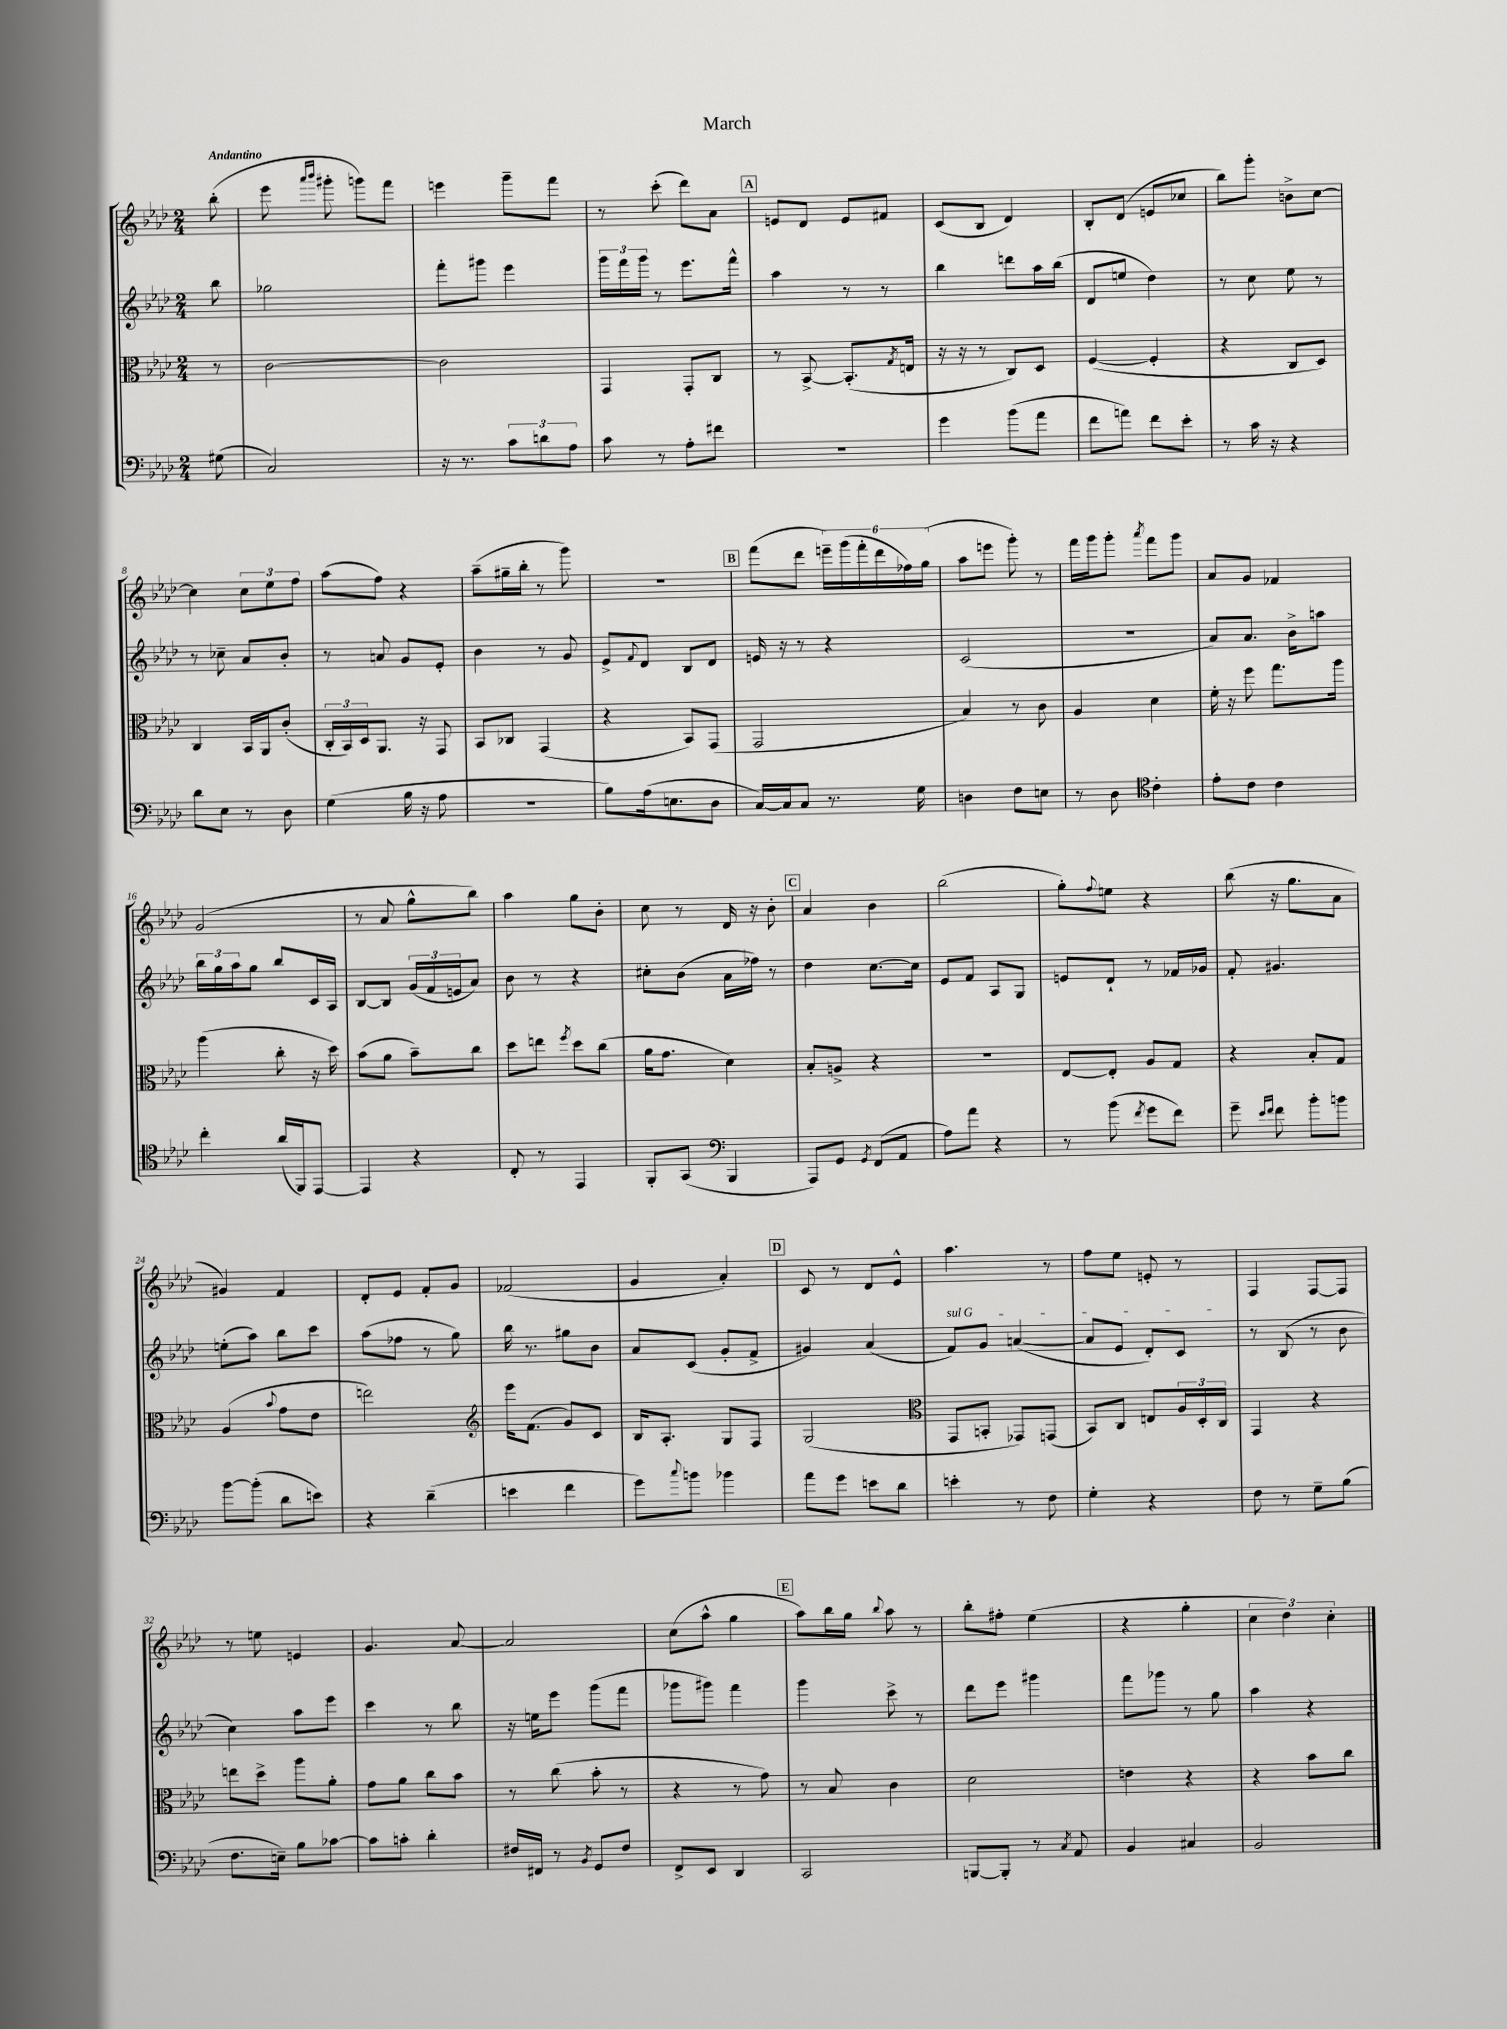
\header { title = "March" }
<<
\new StaffGroup <<
\new Staff = "s0" {
    \clef treble \key aes \major \numericTimeSignature \time 2/4 \partial 8 \tempo "Andantino"
    bes''8-.( |
    ees'''8 \grace { aes'''16 bes'''16 } gis'''8-. g'''8) f'''8 |
    e'''4 g'''8-- f'''8 |
    r8 c'''8-.( des'''8) aes'8 |
    \mark \markup { \box "A" } e'8 des'8 e'8 fis'8 |
    c'8( bes8 des'4) |
    bes8-. des'8( e'8 ces''8 |
    bes''8) g'''8-. b'8-> c''8~ |
    c''4 \tuplet 3/2 { c''8 ees''8 f''8 } |
    aes''8( f''8) r4 |
    aes''8--( gis''16-- bes''16-. r8 g'''8) |
    R2 |
    \mark \markup { \box "B" } f'''8( des'''8 \tuplet 6/4 { e'''16--) g'''16( f'''16-. des'''16 fes''16) g''16( } |
    aes''8 e'''8 g'''8-.) r8 |
    f'''16 g'''16 g'''8-. \acciaccatura { aes'''8 } f'''8 g'''8 |
    aes'8 g'8 fes'4 |
    g'2( |
    r8 aes'8 g''8-^ bes''8) |
    aes''4 g''8 bes'8-. |
    c''8 r8 des'16 r16 bes'8-. |
    \mark \markup { \box "C" } aes'4 bes'4 |
    bes''2( |
    g''8-.) \appoggiatura { f''8 } e''8 r4 |
    bes''8( r16 g''8. aes'8 |
    gis'4) f'4 |
    des'8-. ees'8 f'8-. g'8 |
    fes'2( |
    g'4 aes'4-.) |
    \mark \markup { \box "D" } c'8 r8 des'8 ees'8-^ |
    aes''4. r8 |
    f''8 ees''8 e'8-. r8 |
    f4 f8~ f8 |
    r8 e''8 e'4 |
    g'4. aes'8~ |
    aes'2 |
    c''8( aes''8-^ g''4 |
    \mark \markup { \box "E" } aes''8) bes''16 g''16 \appoggiatura { bes''8 } aes''8 r8 |
    bes''8-. fis''8-. ees''4( |
    r4 g''4-. |
    \tuplet 3/2 { c''4 des''4) c''4-. } \bar "|." |
}
\new Staff = "s1" {
    \clef treble \key aes \major \numericTimeSignature \time 2/4 \partial 8
    bes''8 |
    ges''2 |
    f'''8-. gis'''8 ees'''4 |
    \tuplet 3/2 { g'''16 f'''16 g'''16 } r8 ees'''8. f'''16-^ |
    \mark \markup { \box "A" } aes''4 r8 r8 |
    bes''4 d'''8 aes''16 bes''16( |
    des'8 e''8 des''4) |
    r8 c''8 ees''8 r8 |
    r8 ces''8-- aes'8 bes'8-. |
    r8 a'8 g'8 ees'8-. |
    bes'4 r8 g'8 |
    ees'8-> \appoggiatura { f'8 } des'8 bes8 des'8 |
    \mark \markup { \box "B" } e'16 r16 r8 r4 |
    c'2( |
    r2 |
    aes'8) aes'8. bes'16-> a''8 |
    \tuplet 3/2 { bes''16 g''16 aes''16 } g''8 bes''8 c'16 aes16 |
    bes8~ bes8 \tuplet 3/2 { g'16( f'16 e'16 } aes'8) |
    bes'8 r8 r4 |
    cis''8-. bes'8( aes'16 fes''16) r8 |
    \mark \markup { \box "C" } des''4 c''8.~ c''16 |
    ees'8 f'8 aes8 g8 |
    e'8 des'8-! r8 fes'16 ges'16 |
    f'8-. gis'4. |
    e''8-.( aes''8) bes''8 c'''8 |
    aes''8( fes''8 r8 g''8) |
    bes''16 r8. gis''8 bes'8 |
    aes'8 c'8( g'8-. f'8-> |
    \mark \markup { \box "D" } gis'4) aes'4( |
    \once \override TextSpanner.bound-details.left.text = \markup { \italic "sul G" } f'8\startTextSpan) g'8 a'4~( |
    a'8 ees'8 des'8-.) c'8\stopTextSpan |
    r8 bes8( r8 bes'8 |
    c''4) aes''8 ees'''8 |
    c'''4 r8 bes''8 |
    r16 e''16 ees'''8 g'''8( f'''8 |
    ges'''8 gis'''8) f'''4 |
    \mark \markup { \box "E" } g'''4 c'''8-> r8 |
    des'''8 ees'''8 gis'''4 |
    f'''8 ges'''8 r8 g''8 |
    aes''4 r4 \bar "|." |
}
\new Staff = "s2" {
    \clef alto \key aes \major \numericTimeSignature \time 2/4 \partial 8
    r8 |
    c'2~ |
    c'2 |
    g,4 g,8-. c8 |
    \mark \markup { \box "A" } r8 bes,8~-> bes,8.-.( \acciaccatura { g8 } e16 |
    r16 r16 r8 c8) des8 |
    f4~( f4-. |
    r4 c8 des8) |
    c4 bes,16 aes,16 c'8-.( |
    \tuplet 3/2 { c16-. bes,16) des16 } aes,8. r16 g,8 |
    bes,8 ces8 g,4( |
    r4 bes,8) g,8( |
    \mark \markup { \box "B" } g,2 |
    bes4) r8 c'8 |
    aes4 des'4 |
    f'16-. r16 f''8 g''8. aes''16 |
    aes''4( c''8-. r16 des''16) |
    bes'8( aes'8 bes'8--) c''8 |
    des''8 e''8 \acciaccatura { f''8 } des''8 c''8( |
    aes'16 g'8. des'4) |
    \mark \markup { \box "C" } bes8-. a8-> r4 |
    r2 |
    ees8~ ees8-. aes8 g8 |
    r4 bes8-. g8 |
    aes4( \appoggiatura { bes'8 } g'8 ees'8 |
    e''2) |
    \clef treble ees'''16 f'8.( g'8) c'8 |
    bes16 aes8.-. g8 f8 |
    \mark \markup { \box "D" } g2( |
    \clef alto g,8 b,8-. ges,8) g,8( |
    bes,8) c8 e8 \tuplet 3/2 { aes16 des16-. c16 } |
    g,4 r4 |
    e''8 des''8-> aes''8 aes'8-. |
    g'8 aes'8 c''8 bes'8 |
    r8 c''8( bes'8-. r8 |
    r4 r8 g'8) |
    \mark \markup { \box "E" } r8 bes8 c'4 |
    des'2 |
    e'4 r4 |
    r4 bes'8 c''8 \bar "|." |
}
\new Staff = "s3" {
    \clef bass \key aes \major \numericTimeSignature \time 2/4 \partial 8
    gis8( |
    c2) |
    r16 r8. \tuplet 3/2 { c'8 d'8 aes8 } |
    c'8 r8 aes8-. fis'8 |
    \mark \markup { \box "A" } r2 |
    g'4 bes'8( aes'8 |
    f'8 a'8) f'8 ees'8-. |
    r8 c'16 r16 r4 |
    des'8 ees8 r8 des8 |
    g4( bes16 r16 aes8 |
    r2 |
    bes8) aes16( e8. des8 |
    \mark \markup { \box "B" } c16~) c16 c8 r8. g16 |
    d4 f8 e8 |
    r8 des8 \clef tenor c'4-. |
    ees'8-. c'8 c'4 |
    c''4-. aes'16( f,16) ees,8~ |
    ees,4 r4 |
    c8-. r8 ees,4 |
    f,8-. g,8( \clef bass bes,,4 |
    \mark \markup { \box "C" } aes,,8) g,8 \acciaccatura { g,8 } f,8( aes,8 |
    aes8) aes'8 r4 |
    r8 bes'8( \acciaccatura { f'8 } g'8 f'8) |
    g'8-- \grace { ees'16 f'16 } f'8 bes'8-. b'8 |
    bes'8~ bes'8-.( des'8 e'8) |
    r4 des'4--( |
    e'4 f'4 |
    g'8) \appoggiatura { c''8 } b'8 bes'4 |
    \mark \markup { \box "D" } aes'8 g'8 e'8 des'8 |
    e'4-. r8 f8 |
    g4-. r4 |
    f8 r8 g8-- bes8( |
    f8. e16--) bes8 ces'8~ |
    ces'8 c'8-. des'4-. |
    fis16 fis,16 r8 \acciaccatura { bes,8 } g,8 fis8 |
    f,8-> ees,8 des,4 |
    \mark \markup { \box "E" } c,2 |
    b,,8~ b,,8-. r8 \acciaccatura { c8 } aes,8 |
    bes,4 cis4 |
    bes,2 \bar "|." |
}
>>
>>
